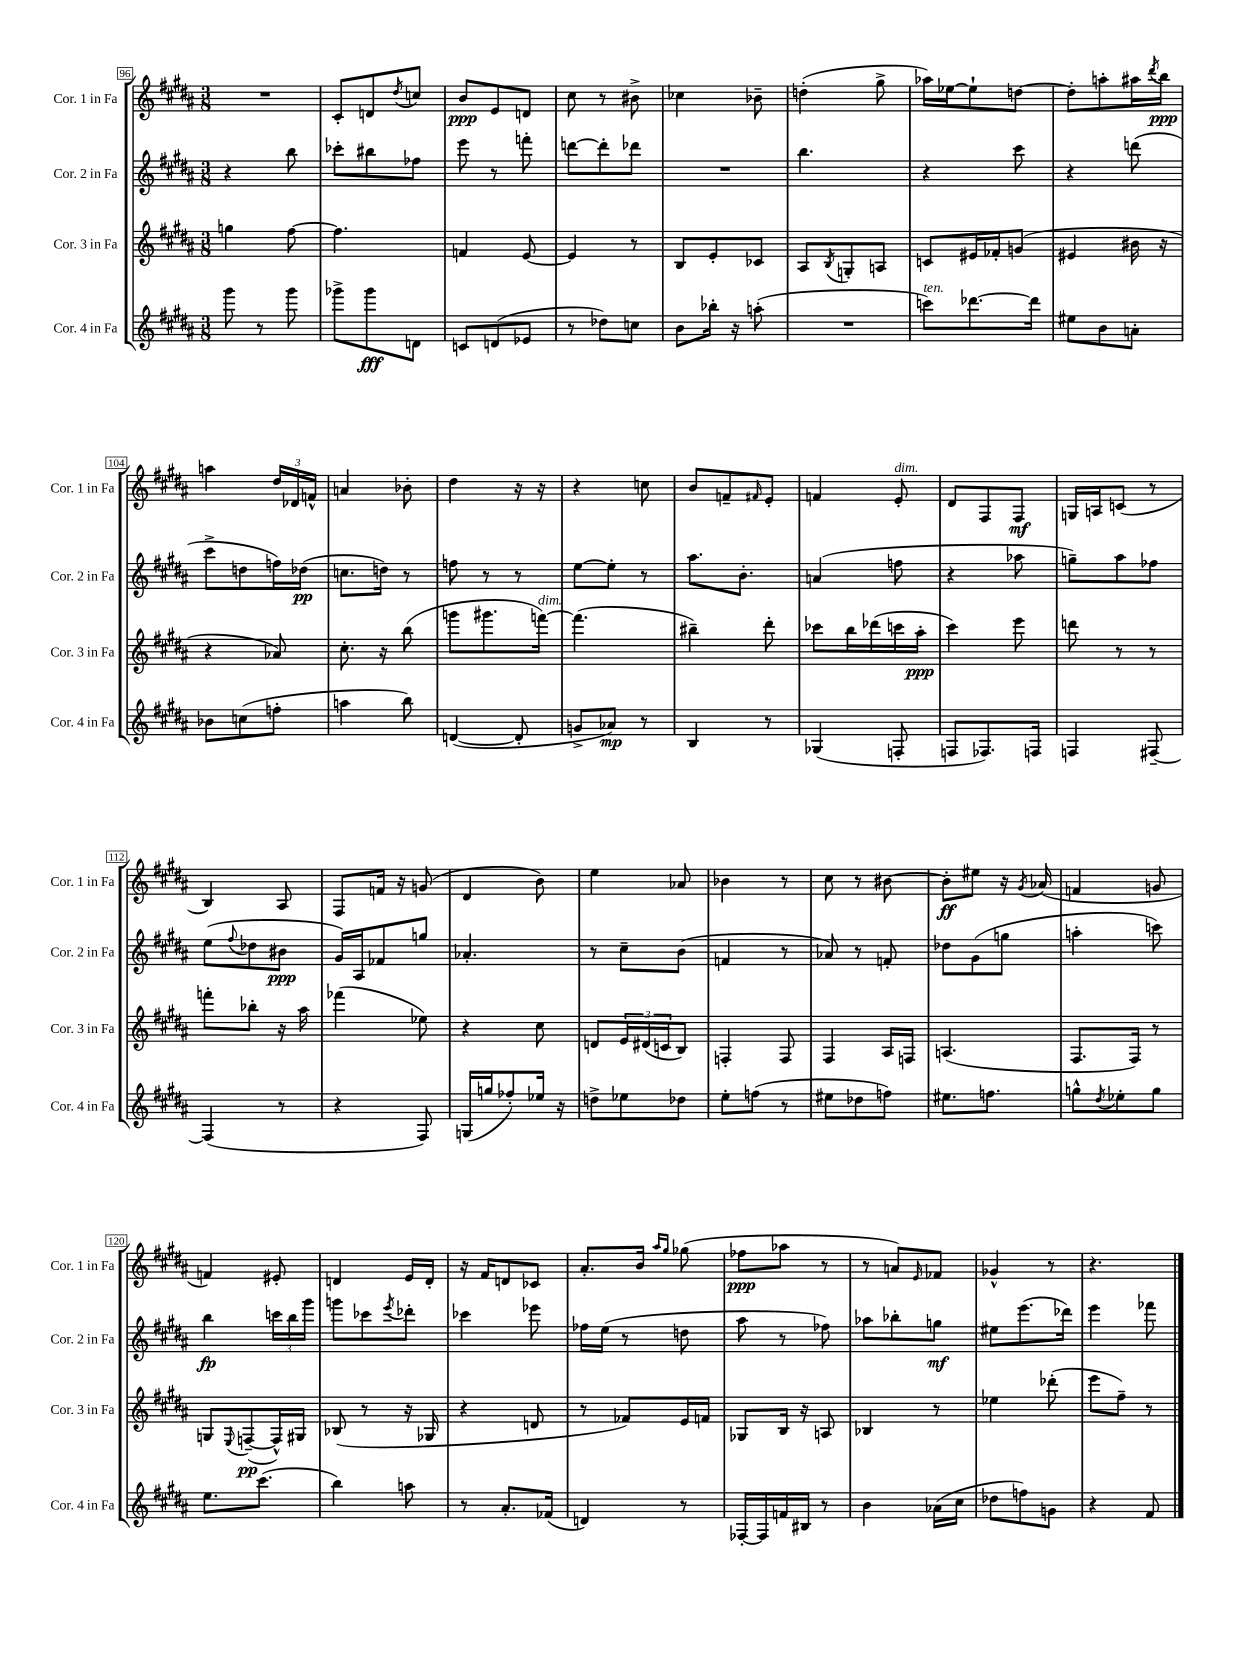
<<
\new StaffGroup <<
\new Staff = "s0" \with { instrumentName = "Cor. 1 in Fa" shortInstrumentName = "Cor. 1 in Fa" } {
    \clef treble \key b \major \numericTimeSignature \time 3/8
    R4. |
    cis'8-. d'8 \acciaccatura { dis''8 } c''8 |
    b'8\ppp e'8 d'8 |
    cis''8 r8 bis'8-> |
    ces''4 bes'8-- |
    d''4-.( gis''8-> |
    aes''16) ees''16~ ees''8-! d''8~ |
    d''8-. a''8-. ais''16 \acciaccatura { dis'''8 } b''16\ppp |
    a''4 \tuplet 3/2 { dis''16 des'16 f'16-^ } |
    a'4 bes'8-. |
    dis''4 r16 r16 |
    r4 c''8 |
    b'8 f'8-- \grace { fis'16 } e'8-. |
    f'4 e'8-.^\markup { \italic "dim." } |
    dis'8 fis8 fis8\mf |
    g16 a16 c'8( r8 |
    b4) ais8 |
    fis8 f'16 r16 g'8( |
    dis'4 b'8) |
    e''4 aes'8 |
    bes'4 r8 |
    cis''8 r8 bis'8~ |
    bis'8-.\ff eis''8 r16 \acciaccatura { gis'8 } aes'16( |
    f'4 g'8 |
    f'4) eis'8-. |
    d'4 e'16 d'16-. |
    r16 fis'16 d'8 ces'8 |
    ais'8.-. b'16 \grace { ais''16 gis''16 } ges''8( |
    fes''8\ppp aes''8 r8 |
    r8 a'8) \grace { e'16 } fes'8 |
    ges'4-^ r8 |
    r4. \bar "|." |
}
\new Staff = "s1" \with { instrumentName = "Cor. 2 in Fa" shortInstrumentName = "Cor. 2 in Fa" } {
    \clef treble \key b \major \numericTimeSignature \time 3/8
    r4 b''8 |
    ces'''8-. bis''8 fes''8 |
    e'''8 r8 f'''8-. |
    d'''8~ d'''8-. des'''8 |
    R4. |
    b''4. |
    r4 cis'''8 |
    r4 d'''8( |
    cis'''8-> d''8 f''16) des''16\pp( |
    c''8. d''16) r8 |
    f''8 r8 r8 |
    e''8~ e''8-. r8 |
    ais''8. b'8.-. |
    a'4( f''8 |
    r4 aes''8 |
    g''8--) ais''8 fes''8 |
    e''8( \appoggiatura { fis''8 } des''8 bis'8\ppp |
    gis'16) ais16 fes'8 g''8 |
    aes'4.-. |
    r8 cis''8-- b'8( |
    f'4 r8 |
    aes'8) r8 f'8-. |
    des''8 gis'8( g''8 |
    a''4-. c'''8) |
    b''4\fp \tuplet 3/2 { c'''16 b''16 gis'''16 } |
    g'''8 ces'''8 \acciaccatura { e'''8 } des'''8-. |
    ces'''4 ees'''8 |
    fes''16 e''16( r8 d''8 |
    ais''8 r8 fes''8) |
    aes''8 bes''8-. g''8\mf |
    eis''8 e'''8.( des'''16) |
    e'''4 fes'''8 \bar "|." |
}
\new Staff = "s2" \with { instrumentName = "Cor. 3 in Fa" shortInstrumentName = "Cor. 3 in Fa" } {
    \clef treble \key b \major \numericTimeSignature \time 3/8
    g''4 fis''8~ |
    fis''4. |
    f'4 e'8~ |
    e'4 r8 |
    b8 e'8-. ces'8 |
    ais8 \acciaccatura { b8 } g8-. a8 |
    c'8 eis'16 fes'16-. g'8( |
    eis'4 bis'16 r16 |
    r4 aes'8) |
    cis''8.-. r16 b''8( |
    g'''8 gis'''8. f'''16~^\markup { \italic "dim." }) |
    f'''4.( |
    bis''4--) dis'''8-. |
    ces'''8 b''16 des'''16( c'''16 ais''16-.\ppp |
    cis'''4) e'''8 |
    d'''8 r8 r8 |
    f'''8-. bes''8-. r16 ais''16 |
    fes'''4( ees''8) |
    r4 cis''8 |
    d'8 \tuplet 3/2 { e'16 dis'16( c'16 } b8) |
    f4-. f8 |
    fis4 ais16 f16 |
    a4.( |
    fis8. fis16) r8 |
    g8 \appoggiatura { e8 } f8~--\pp( f16-^) gis16 |
    bes8( r8 r16 ges16 |
    r4 d'8 |
    r8 fes'8) e'16 f'16 |
    ges8 b16 r16 a8 |
    bes4 r8 |
    ees''4 des'''8-.( |
    e'''8 fis''8--) r8 \bar "|." |
}
\new Staff = "s3" \with { instrumentName = "Cor. 4 in Fa" shortInstrumentName = "Cor. 4 in Fa" } {
    \clef treble \key b \major \numericTimeSignature \time 3/8
    gis'''8 r8 gis'''8 |
    ges'''8-> ges'''8\fff d'8 |
    c'8 d'8( ees'8 |
    r8 des''8) c''8 |
    b'8 bes''16-. r16 a''8-.( |
    R4. |
    c'''8^\markup { \italic "ten." }) des'''8.~ des'''16 |
    eis''8 b'8 a'8-. |
    bes'8 c''8( f''8-. |
    a''4 b''8) |
    d'4~( d'8-. |
    g'8-> aes'8\mp) r8 |
    b4 r8 |
    ges4( f8-. |
    f8 fes8.) f16 |
    f4 fis8~-- |
    fis4( r8 |
    r4 fis8) |
    g16( g''16 fes''8-.) ees''16 r16 |
    d''8-> ees''8 des''8 |
    e''8-. f''8( r8 |
    eis''8 des''8 f''8) |
    eis''8. f''8. |
    g''8-^ \acciaccatura { dis''8 } ees''8-. g''8 |
    e''8. cis'''8.( |
    b''4) a''8 |
    r8 ais'8.-. fes'16( |
    d'4) r8 |
    fes16~-. fes16 f'16 bis16 r8 |
    b'4 aes'16( cis''16 |
    des''8 f''8) g'8 |
    r4 fis'8 \bar "|." |
}
>>
>>
\layout { \context { \Score currentBarNumber = #96 \override BarNumber.stencil = #(make-stencil-boxer 0.1 0.3 ly:text-interface::print) } }
